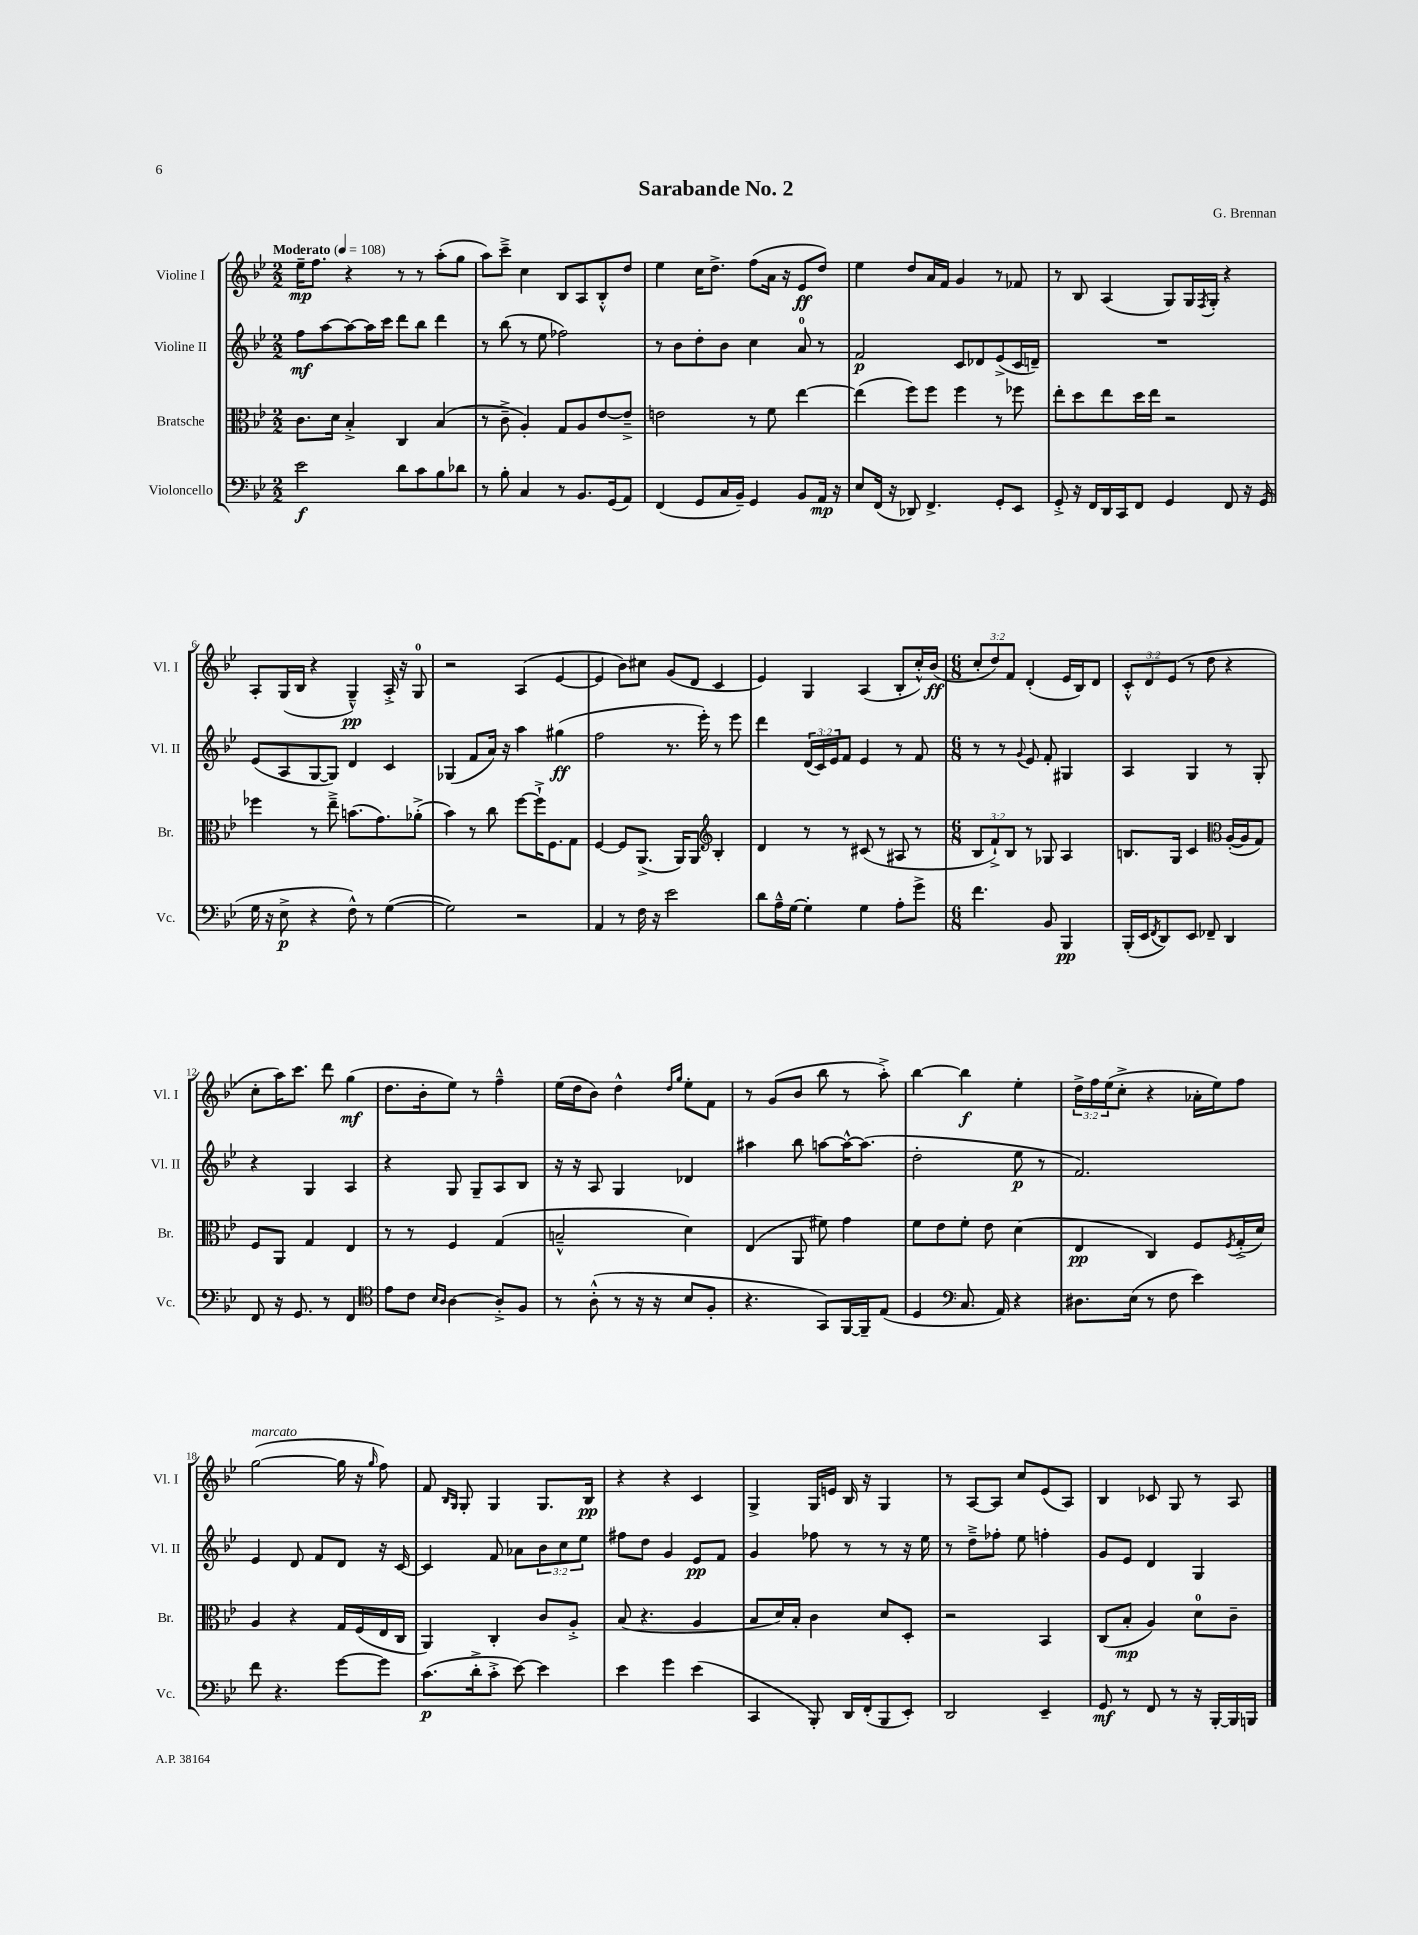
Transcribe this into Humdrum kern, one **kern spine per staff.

**kern	**dynam	**kern	**dynam	**kern	**dynam	**kern	**dynam
*part4	*part4	*part3	*part3	*part2	*part2	*part1	*part1
*staff4	*staff4	*staff3	*staff3	*staff2	*staff2	*staff1	*staff1
*I"Violoncello	*	*I"Bratsche	*	*I"Violine II	*	*I"Violine I	*
*I'Vc.	*	*I'Br.	*	*I'Vl. II	*	*I'Vl. I	*
*clefF4	*	*clefC3	*	*clefG2	*	*clefG2	*
*k[b-e-]	*	*k[b-e-]	*	*k[b-e-]	*	*k[b-e-]	*
*M2/2	*	*M2/2	*	*M2/2	*	*M2/2	*
*MM108	*	*MM108	*	*MM108	*	*MM108	*
=1	=1	=1	=1	=1	=1	=1	=1
!	!	!	!	!	!	!LO:TX:a:B:t=Moderato	!
2e-\	f	8.c\L	.	8ff\L	mf	16ee-~\KL	mp
.	.	.	.	.	.	8.ff\J	.
.	.	.	.	[8aa\	.	.	.
.	.	16d\Jk	.	.	.	.	.
.	.	4B-'^/	.	8aa\_	.	4r	.
.	.	.	.	16aa\L]	.	.	.
.	.	.	.	16ccc\JJ	.	.	.
8d\L	.	4C/	.	8ddd\L	.	8r	.
8c\	.	.	.	8bb-\J	.	8r	.
8B-\	.	(4B-/	.	4ddd\	.	(8aa'\L	.
8d-X\J	.	.	.	.	.	8gg\J	.
=2	=2	=2	=2	=2	=2	=2	=2
8r	.	8r	.	8r	.	8aa\L)	.
8B-'\	.	8c~^\	.	(8bb-\	.	8ccc~^\J	.
4C/	.	4A'/)	.	8r	.	4cc\	.
.	.	.	.	8ee-\	.	.	.
8r	.	8G/L	.	2ff-X\)	.	8B-/L	.
8.BB-/L	.	8A/	.	.	.	8A/	.
.	.	[8e-/	.	.	.	8B-'^^/	.
(16GG/k	.	.	.	.	.	.	.
8AA/J)	.	8e-~^/J]	.	.	.	8dd/J	.
=3	=3	=3	=3	=3	=3	=3	=3
(4FF/	.	2en\	.	8r	.	4ee-\	.
.	.	.	.	8b-\L	.	.	.
8GG/L	.	.	.	8dd'\	.	16cc\KL	.
.	.	.	.	.	.	8.dd^\J	.
16C/L	.	.	.	8b-\J	.	.	.
16BB-~/JJ)	.	.	.	.	.	.	.
4GG/	.	8r	.	4cc\	.	(8ff\L	.
.	.	8f\	.	.	.	16a\Jk	.
.	.	.	.	.	.	16r	.
8BB-/L	.	[4ee-\	.	8a/	.	8e-/L	ff
16AA/Jk	mp	.	.	8r	.	8dd/J)	.
16r	.	.	.	.	.	.	.
=4	=4	=4	=4	=4	=4	=4	=4
8E-/L	.	(4ee-\]	.	2f/	p	4ee-\	.
(16FF/Jk	.	.	.	.	.	.	.
16r	.	.	.	.	.	.	.
8DD-X/)	.	8ff\L)	.	.	.	8dd/L	.
4.FF^/	.	8ff\J	.	.	.	16a/L	.
.	.	.	.	.	.	16f/JJ	.
.	.	4ff\	.	8c/L	.	4g/	.
.	.	.	.	8d-X/	.	.	.
8GG'/L	.	8r	.	(8e-^/	.	8r	.
8EE-/J	.	8ff-X\	.	16c/L	.	8f-X/	.
.	.	.	.	16dn~/JJ)	.	.	.
=5	=5	=5	=5	=5	=5	=5	=5
8GG'^/	.	8ee-'\L	.	1r	.	8r	.
16r	.	8dd\	.	.	.	8B-/	.
16FF/LL	.	.	.	.	.	.	.
16DD/	.	8ee-\	.	.	.	(4A/	.
16CC/J	.	.	.	.	.	.	.
8FF/J	.	16dd\L	.	.	.	.	.
.	.	16ee-\JJ	.	.	.	.	.
4GG/	.	2r	.	.	.	8G/L)	.
.	.	.	.	.	.	16G/L	.
.	.	.	.	.	.	8qF/	.
.	.	.	.	.	.	16G'/JJ	.
8FF/	.	.	.	.	.	4r	.
16r	.	.	.	.	.	.	.
(16GG/	.	.	.	.	.	.	.
!!LO:LB:g=z
=6	=6	=6	=6	=6	=6	=6	=6
16G\	.	4ff-X\	.	(8e-/L	.	8A'/L	.
16r	.	.	.	.	.	.	.
8E-^\	p	.	.	8A/	.	(16G/L	.
.	.	.	.	.	.	16B-/JJ	.
4r	.	8r	.	[8G/	.	4r	.
.	.	8ee-~^\	.	8G/J])	.	.	.
8F^^\)	.	(8.bn\L	.	4d/	.	4G~^^/)	pp
8r	.	.	.	.	.	.	.
.	.	8.g\)	.	.	.	.	.
([4G\	.	.	.	4c/	.	16A'^/	.
.	.	.	.	.	.	16r	.
.	.	(8a-X'^\J	.	.	.	8G/	.
=7	=7	=7	=7	=7	=7	=7	=7
2G\])	.	4b-\)	.	(4G-X/	.	2r	.
.	.	8r	.	8f/L	.	.	.
.	.	8cc\	.	16a/Jk)	.	.	.
.	.	.	.	16r	.	.	.
2r	.	[8ff\L	.	4aa\	.	(4A/	.
.	.	16ff`^\K]	.	.	.	.	.
.	.	8.F\	.	.	.	.	.
.	.	.	.	(4gg#X\	ff	[4e-/	.
.	.	8G\J	.	.	.	.	.
=8	=8	=8	=8	=8	=8	=8	=8
4AA/	.	[4F/	.	2ff\	.	4e-/]	.
8r	.	8F/L]	.	.	.	8b-\L)	.
16F\	.	(8.AA^/J	.	.	.	8cc#X\J	.
16r	.	.	.	.	.	.	.
2e-\	.	.	.	8.r	.	(8g/L	.
.	.	16AA/KL)	.	.	.	.	.
.	.	8AA/J	.	.	.	8d/J	.
.	.	.	.	16eee-'\)	.	.	.
*	*	*clefG2	*	*	*	*	*
.	.	4B-'/	.	8r	.	4c/	.
.	.	.	.	8eee-\	.	.	.
=9	=9	=9	=9	=9	=9	=9	=9
8d\L	.	4d/	.	4ddd\	.	4e-/)	.
16A~^^\L	.	.	.	.	.	.	.
[16G\JJ	.	.	.	.	.	.	.
4G'\]	.	8r	.	(24d/LL	.	4G/	.
.	.	.	.	24c/)	.	.	.
.	.	.	.	24e-/J	.	.	.
.	.	8r	.	8f/J	.	.	.
4G\	.	(8c#X/	.	4e-/	.	(4A/	.
.	.	8r	.	.	.	.	.
8A'\L	.	8A#X/	.	8r	.	8B-'/L	.
8g^\J	.	8r	.	8f/	.	16cc'^^/L)	.
.	.	.	.	.	.	(16b-/JJ	ff
=10	=10	=10	=10	=10	=10	=10	=10
*M6/8	*	*M6/8	*	*M6/8	*	*M6/8	*
4.f\	.	12B-/L	.	8r	.	12cc'/L	.
.	.	12f`^/)	.	.	.	12dd/)	.
.	.	.	.	8r	.	.	.
.	.	12B-/J	.	.	.	12f/J	.
.	.	.	.	8qqg/	.	.	.
.	.	8r	.	8e-/	.	(4d'/	.
8BB-/	.	8G-X/	.	8f'/	.	.	.
4BBB-/	pp	4A/	.	4G#X/	.	16e-/LL	.
.	.	.	.	.	.	16B-/J)	.
.	.	.	.	.	.	8d/J	.
=11	=11	=11	=11	=11	=11	=11	=11
(16BBB-'/LL	.	8.Bn/L	.	4A/	.	12c'^^/L	.
16EE-/J	.	.	.	.	.	.	.
.	.	.	.	.	.	12d/	.
8qFF/	.	.	.	.	.	.	.
8DD/)	.	.	.	.	.	.	.
.	.	.	.	.	.	(12e-/J	.
.	.	16G/Jk	.	.	.	.	.
8EE-/J	.	4c/	.	4G/	.	8r	.
8FF-X~/	.	.	.	.	.	8dd\	.
*	*	*clefC3	*	*	*	*	*
4DD/	.	([16A'/LL	.	8r	.	4r	.
.	.	16A/J]	.	.	.	.	.
.	.	8G/J)	.	8G'/	.	.	.
!!LO:LB:g=z
=12	=12	=12	=12	=12	=12	=12	=12
8FF/	.	8F/L	.	4r	.	8cc'\L	.
16r	.	8AA/J	.	.	.	16aa\K)	.
8.GG/	.	.	.	.	.	8.ccc\J	.
.	.	4G/	.	4G/	.	.	.
8r	.	.	.	.	.	8ddd\	.
4FF/	.	4E-/	.	4A/	.	(4gg\	mf
=13	=13	=13	=13	=13	=13	=13	=13
*clefC4	*	*	*	*	*	*	*
8e-\L	.	8r	.	4r	.	8.dd\L	.
8c\J	.	8r	.	.	.	.	.
.	.	.	.	.	.	16b-'\k	.
16qqB-/LL	.	.	.	.	.	.	.
16qqA/JJ	.	.	.	.	.	.	.
[4A\	.	4F/	.	8G/	.	8ee-\J)	.
.	.	.	.	8G~/L	.	8r	.
8A'^/L]	.	(4G/	.	8A/	.	4ff~^^\	.
8F/J	.	.	.	8B-/J	.	.	.
=14	=14	=14	=14	=14	=14	=14	=14
8r	.	2Bn~^^/	.	16r	.	(16ee-\LL	.
.	.	.	.	16r	.	16dd\J	.
(8A'^^\	.	.	.	8A/	.	8b-\J)	.
8r	.	.	.	4G/	.	4dd^^\	.
16r	.	.	.	.	.	.	.
16r	.	.	.	.	.	.	.
.	.	.	.	.	.	16qqdd/LL	.
.	.	.	.	.	.	16qqgg/JJ	.
8B-/L	.	4d\)	.	4d-X/	.	8ee-'\L	.
8F'/J	.	.	.	.	.	8f\J	.
=15	=15	=15	=15	=15	=15	=15	=15
4.r	.	(4E-/	.	4aa#X\	.	8r	.
.	.	.	.	.	.	(8g/L	.
.	.	8AA/	.	8bb-\	.	8b-/J	.
8GG/L)	.	8f#X\)	.	[8aan\L	.	8bb-\	.
[16FF/L	.	4g\	.	16aa^^\K_	.	8r	.
16FF~/J]	.	.	.	(8.aa\J]	.	.	.
(8E-/J	.	.	.	.	.	8aa'^\)	.
=16	=16	=16	=16	=16	=16	=16	=16
4D/	.	8f\L	.	2dd'\	.	[4bb-\	.
.	.	8e-\	.	.	.	.	.
*clefF4	*	*	*	*	*	*	*
8.C/	.	8f'\J	.	.	.	4bb-\]	f
.	.	8e-\	.	.	.	.	.
16AA/)	.	.	.	.	.	.	.
4r	.	(4d\	.	8ee-\	p	4ee-'\	.
.	.	.	.	8r	.	.	.
=17	=17	=17	=17	=17	=17	=17	=17
8.D#X\L	.	4E-/	pp	2.f/)	.	24dd^\LL	.
.	.	.	.	.	.	24ff\	.
.	.	.	.	.	.	(24ee-\J	.
.	.	.	.	.	.	8cc'^\J	.
(16E-\Jk	.	.	.	.	.	.	.
8r	.	4C/)	.	.	.	4r	.
8F\	.	.	.	.	.	.	.
4e-\)	.	8F/L	.	.	.	16a-X'\LL	.
.	.	.	.	.	.	16ee-\J)	.
.	.	8qF/	.	.	.	.	.
.	.	(16G'^/L	.	.	.	8ff\J	.
.	.	16d/JJ)	.	.	.	.	.
!!LO:LB:g=z
=18	=18	=18	=18	=18	=18	=18	=18
!	!	!	!	!	!	!LO:TX:a:i:t=marcato	!
8f\	.	4A/	.	4e-/	.	([2gg\	.
4.r	.	.	.	.	.	.	.
.	.	4r	.	8d/	.	.	.
.	.	.	.	8f/L	.	.	.
[8g\L	.	16G/LL	.	8d/J	.	16gg\]	.
.	.	(16F/	.	.	.	16r	.
.	.	.	.	.	.	16qqgg/	.
8g\J]	.	16E-/	.	16r	.	8ff\)	.
.	.	16C/JJ	.	[16c/	.	.	.
=19	=19	=19	=19	=19	=19	=19	=19
(8.c\L	p	4AA/)	.	4c/]	.	8f/	.
.	.	.	.	.	.	16qqB-/LL	.
.	.	.	.	.	.	16qqG/JJ	.
.	.	.	.	.	.	8G'/	.
16d'^\k	.	.	.	.	.	.	.
8c'^\J	.	4C'/	.	8f/	.	4G/	.
[8e-\)	.	.	.	8a-X\L	.	.	.
4e-\]	.	8c/L	.	12b-\	.	8.G/L	.
.	.	.	.	12cc\	.	.	.
.	.	8A'^/J	.	.	.	.	.
.	.	.	.	12ee-\J	.	.	.
.	.	.	.	.	.	16B-/Jk	pp
=20	=20	=20	=20	=20	=20	=20	=20
4e-\	.	(8B-/	.	8ff#X\L	.	4r	.
.	.	4.r	.	8dd\J	.	.	.
4g\	.	.	.	4g/	.	4r	.
(4e-\	.	4A/	.	8e-/L	pp	4c/	.
.	.	.	.	8f/J	.	.	.
=21	=21	=21	=21	=21	=21	=21	=21
4CC/	.	8B-/L	.	4g/	.	4G^/	.
.	.	16d/L)	.	.	.	.	.
.	.	16B-'/JJ	.	.	.	.	.
8BBB-'/)	.	4c\	.	8ff-X\	.	16G/LL	.
.	.	.	.	.	.	16en/JJ	.
16DD/LL	.	.	.	8r	.	16B-/	.
(16FF'/J	.	.	.	.	.	16r	.
8BBB-/	.	8d/L	.	8r	.	4G/	.
8EE-'/J)	.	8D'/J	.	16r	.	.	.
.	.	.	.	16ee-\	.	.	.
=22	=22	=22	=22	=22	=22	=22	=22
2DD/	.	2r	.	8r	.	8r	.
.	.	.	.	8dd~^\L	.	[8A/L	.
.	.	.	.	8ff-X'\J	.	8A/J]	.
.	.	.	.	8ee-\	.	8cc/L	.
4EE-~/	.	4BB-/	.	4ffn'\	.	(8e-/	.
.	.	.	.	.	.	8A/J)	.
=23	=23	=23	=23	=23	=23	=23	=23
8GG/	mf	(8C/L	.	8g/L	.	4B-/	.
8r	.	8B-'/J	mp	8e-/J	.	.	.
8FF/	.	4A/)	.	4d/	.	8c-X/	.
8r	.	.	.	.	.	8G/	.
16r	.	8d\L	.	4G/	.	8r	.
[16BBB-'/LL	.	.	.	.	.	.	.
16BBB-/]	.	8c~\J	.	.	.	8A/	.
16BBBn/JJ	.	.	.	.	.	.	.
==	==	==	==	==	==	==	==
*-	*-	*-	*-	*-	*-	*-	*-
